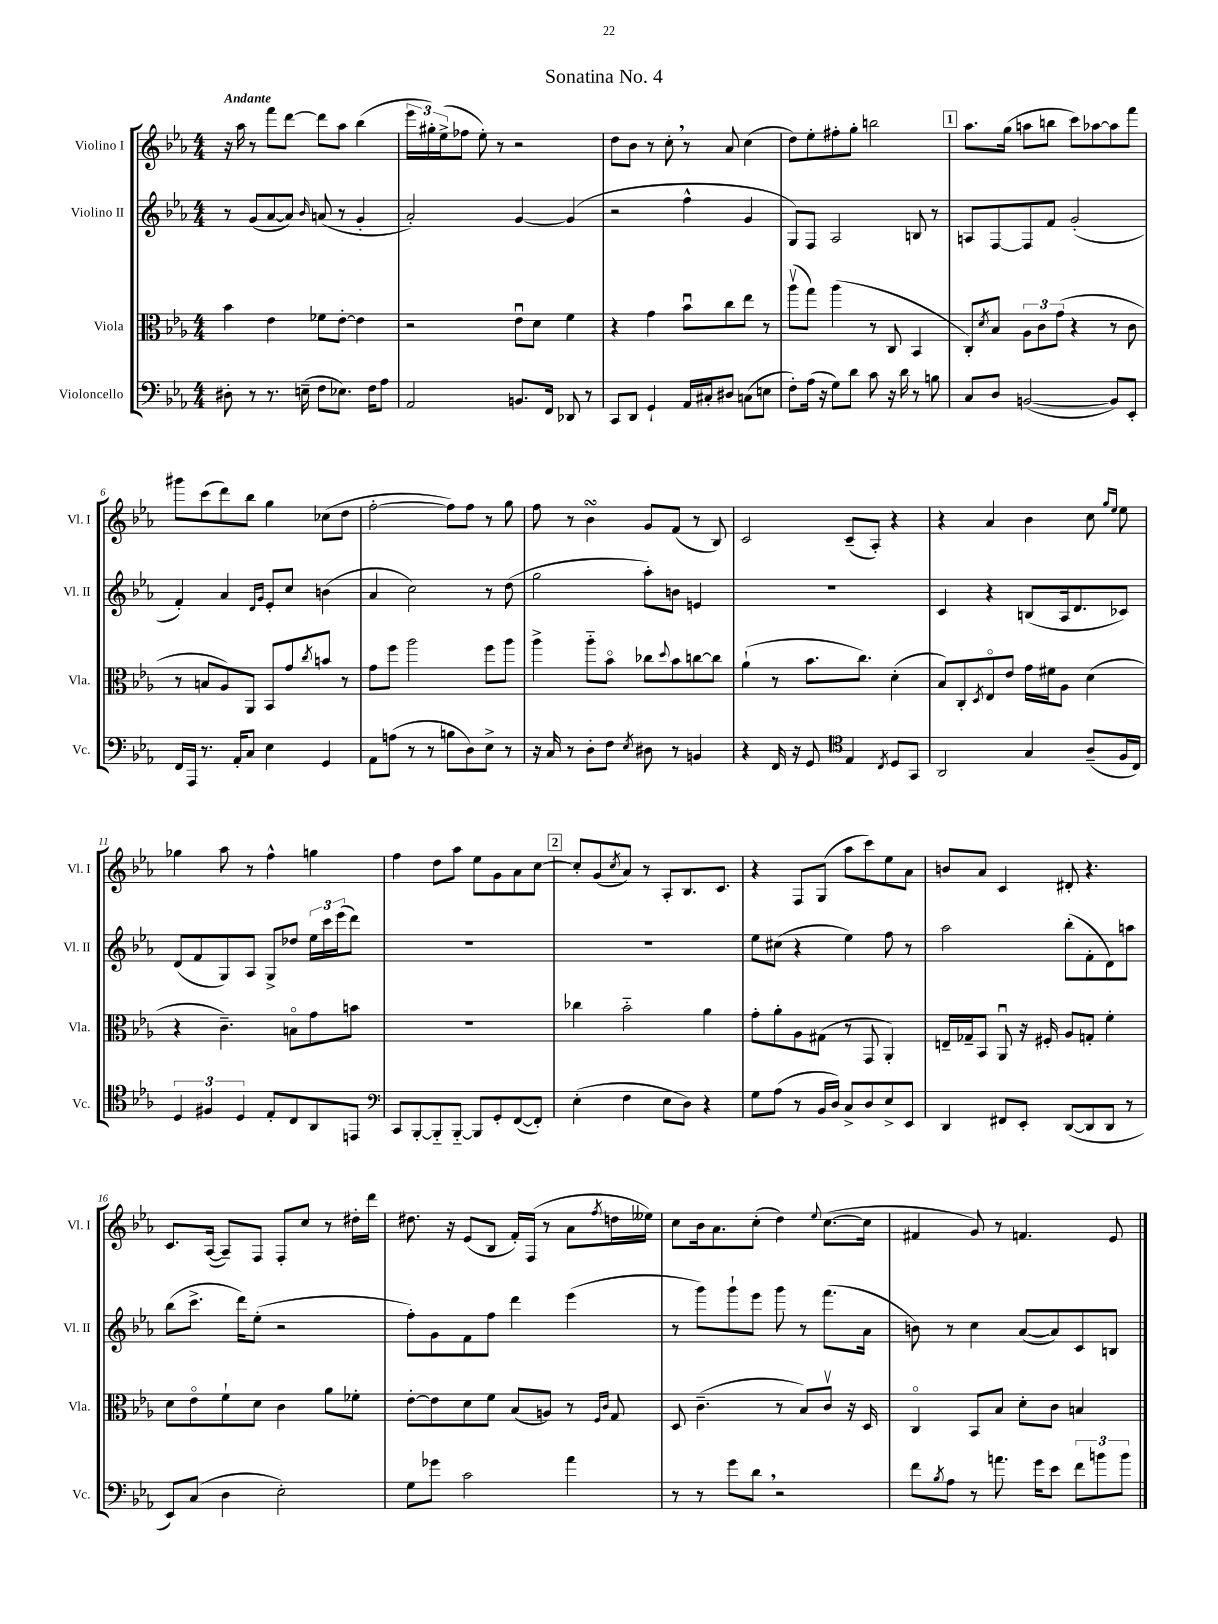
\header { title = "Sonatina No. 4" }
<<
\new StaffGroup <<
\new Staff = "s0" \with { instrumentName = "Violino I" shortInstrumentName = "Vl. I" } {
    \clef treble \key ees \major \numericTimeSignature \time 4/4 \tempo "Andante"
    r16 aes''16 r8 f'''8 d'''8~ d'''8 aes''8 bes''4( |
    \tuplet 3/2 { ees'''16 gis''16-.) ees''16->( } fes''8 ees''8-.) r8 r2 |
    d''8 bes'8 r8 c''8-. \breathe r8 aes'8 c''4( |
    d''8) ees''8-. fis''8-. g''8-. b''2 |
    \mark \markup { \box "1" } aes''8. g''16( a''8 b''8 c'''8) aes''8~ aes''8 f'''8 |
    gis'''8 c'''8( d'''8) bes''8 g''4 ces''8( d''8 |
    f''2~-. f''8) f''8 r8 g''8 |
    f''8 r8 bes'4\turn g'8 f'8( r8 bes8) |
    c'2 c'8--( aes8-.) r4 |
    r4 aes'4 bes'4 c''8 \grace { g''16 ees''16 } ees''8 |
    ges''4 aes''8 r8 f''4-^ g''4 |
    f''4 d''8 aes''8 ees''8 g'8 aes'8 c''8~ |
    \mark \markup { \box "2" } c''8-. g'8( \acciaccatura { c''8 } aes'8) r8 aes8-. bes8. c'8. |
    r4 f8 g8( aes''8 c'''8) ees''8 aes'8 |
    b'8 aes'8 c'4 dis'8-. r4. |
    c'8. aes16~( aes8--) f8 f8-. c''8 r8 dis''16-. d'''16 |
    dis''8. r16 ees'8( bes8 f'16-.) f16( r8 aes'8 \acciaccatura { f''8 } d''16 eeses''16) |
    c''8 bes'16 aes'8. c''8-.( d''4) \appoggiatura { ees''8 } c''8.~( c''16 |
    fis'4 g'8) r8 f'4. ees'8 \bar "|." |
}
\new Staff = "s1" \with { instrumentName = "Violino II" shortInstrumentName = "Vl. II" } {
    \clef treble \key ees \major \numericTimeSignature \time 4/4
    r8 g'8( aes'8~ aes'8) \grace { bes'16 } a'8( r8 g'4-. |
    aes'2-.) g'4~ g'4( |
    r2 f''4-^ g'4 |
    g8) f8 aes2 b8 r8 |
    \mark \markup { \box "1" } a8 f8~ f8 f'8 g'2-.( |
    f'4-.) aes'4 \grace { d'16 g'16 } ees'8-. c''8 b'4( |
    aes'4 c''2) r8 d''8( |
    g''2 aes''8-.) b'8 e'4 |
    R1 |
    c'4 r4 b8( aes16 d'8. ces'8) |
    d'8( f'8 g8) aes8 g8-> des''8 \tuplet 3/2 { ees''16 c'''16 ees'''16( } d'''8) |
    R1 |
    \mark \markup { \box "2" } R1 |
    ees''8 cis''8( r4 ees''4) f''8 r8 |
    aes''2 bes''8-.( f'8-. d'8) a''8 |
    bes''8( c'''8.-> d'''16) ees''8-.( r2 |
    f''8-.) g'8 f'8 f''8 d'''4 ees'''4( |
    r8 g'''8) g'''8-! ees'''8 g'''8 r8 f'''8.( aes'16 |
    b'8) r8 c''4 aes'8~( aes'8) c'8 b8 \bar "|." |
}
\new Staff = "s2" \with { instrumentName = "Viola" shortInstrumentName = "Vla." } {
    \clef alto \key ees \major \numericTimeSignature \time 4/4
    bes'4 ees'4 fes'8 ees'8~-. ees'4 |
    r2 ees'8\downbow d'8 f'4 |
    r4 g'4 bes'8\downbow c''8 ees''8 r8 |
    aes''8\upbow( g''8) aes''4( r8 c8 bes,4 |
    \mark \markup { \box "1" } c8-.) \acciaccatura { d'8 } bes8 \tuplet 3/2 { aes8 c'8 g'8( } r4 r8 c'8 |
    r8 b8 aes8) aes,8 bes,8 g'8 \acciaccatura { c''8 } b'8 r8 |
    g'8 f''8 aes''2 f''8 aes''8 |
    aes''4-> aes''8-_ bes'8\flageolet ces''8 \appoggiatura { d''8 } bes'8 c''8~ c''8 |
    aes'4-!( r8 bes'8. c''8.) d'4-.( |
    bes8) c8-. \acciaccatura { d8 } ees8\flageolet ees'8 g'16 fis'16 aes8 d'4( |
    r4 c'4.--) b8\flageolet g'8 b'8 |
    R1 |
    \mark \markup { \box "2" } ces''4 bes'2-_ aes'4 |
    g'8-. aes'8-. aes8 gis8( r8 g,8 aes,4-.) |
    e16-- ges16-- bes,8 aes,8\downbow r16 fis16-. aes8 g8-. f'4-. |
    d'8 ees'8\flageolet f'8-! d'8 c'4 aes'8 fes'8-. |
    ees'8~-. ees'8 d'8 f'8 bes8( a8) r8 \grace { f16 c'16 } g8 |
    d8 c'4.--( r8 bes8) c'8\upbow r16 d16 |
    c4\flageolet bes,8 bes8 d'8-. c'8 b4 \bar "|." |
}
\new Staff = "s3" \with { instrumentName = "Violoncello" shortInstrumentName = "Vc." } {
    \clef bass \key ees \major \numericTimeSignature \time 4/4
    dis8-. r8 r8. e16--( f8 ees8.) f16 aes8 |
    aes,2 b,8. f,16 des,8 r8 |
    c,8 d,8 g,4-! aes,16 cis16-. dis8 c8( e8 |
    f8-.) aes16( r16 g8) d'8 c'8 r16 d'16 r8 b8 |
    \mark \markup { \box "1" } c8 d8 b,2~( b,8) ees,8-. |
    f,16 aes,,16 r8. aes,16-. c8 ees4 g,4 |
    aes,8 a8( r8 r8 b8 d8) ees8-> r8 |
    r16 c16 r8 d8-. f8 \acciaccatura { ees8 } dis8 r8 b,4 |
    r4 f,16 r16 g,8 \clef tenor ees4 \acciaccatura { c8 } d8 g,8 |
    aes,2 g4 aes8--( f16 c16) |
    \tuplet 3/2 { d4 fis4 d4 } ees8-. c8 aes,8 e,8 |
    \clef bass c,8 bes,,8~-. bes,,8-_ bes,,8~-_ bes,,8 g,8-. f,8~( f,8-.) |
    \mark \markup { \box "2" } ees4-.( f4 ees8 d8) r4 |
    g8 aes8( r8 bes,16 d16) c8-> d8 ees8-> ees,8 |
    d,4 fis,8 ees,8-. d,8~( d,8 d,8 r8 |
    ees,8) c8( d4 ees2-.) |
    g8 ges'8 c'2 aes'4 |
    r8 r8 g'8 d'8 \breathe r2 |
    f'8 \acciaccatura { bes8 } aes8 r8 a'8. g'16 ees'8 \tuplet 3/2 { f'8 b'8 b'8 } \bar "|." |
}
>>
>>
